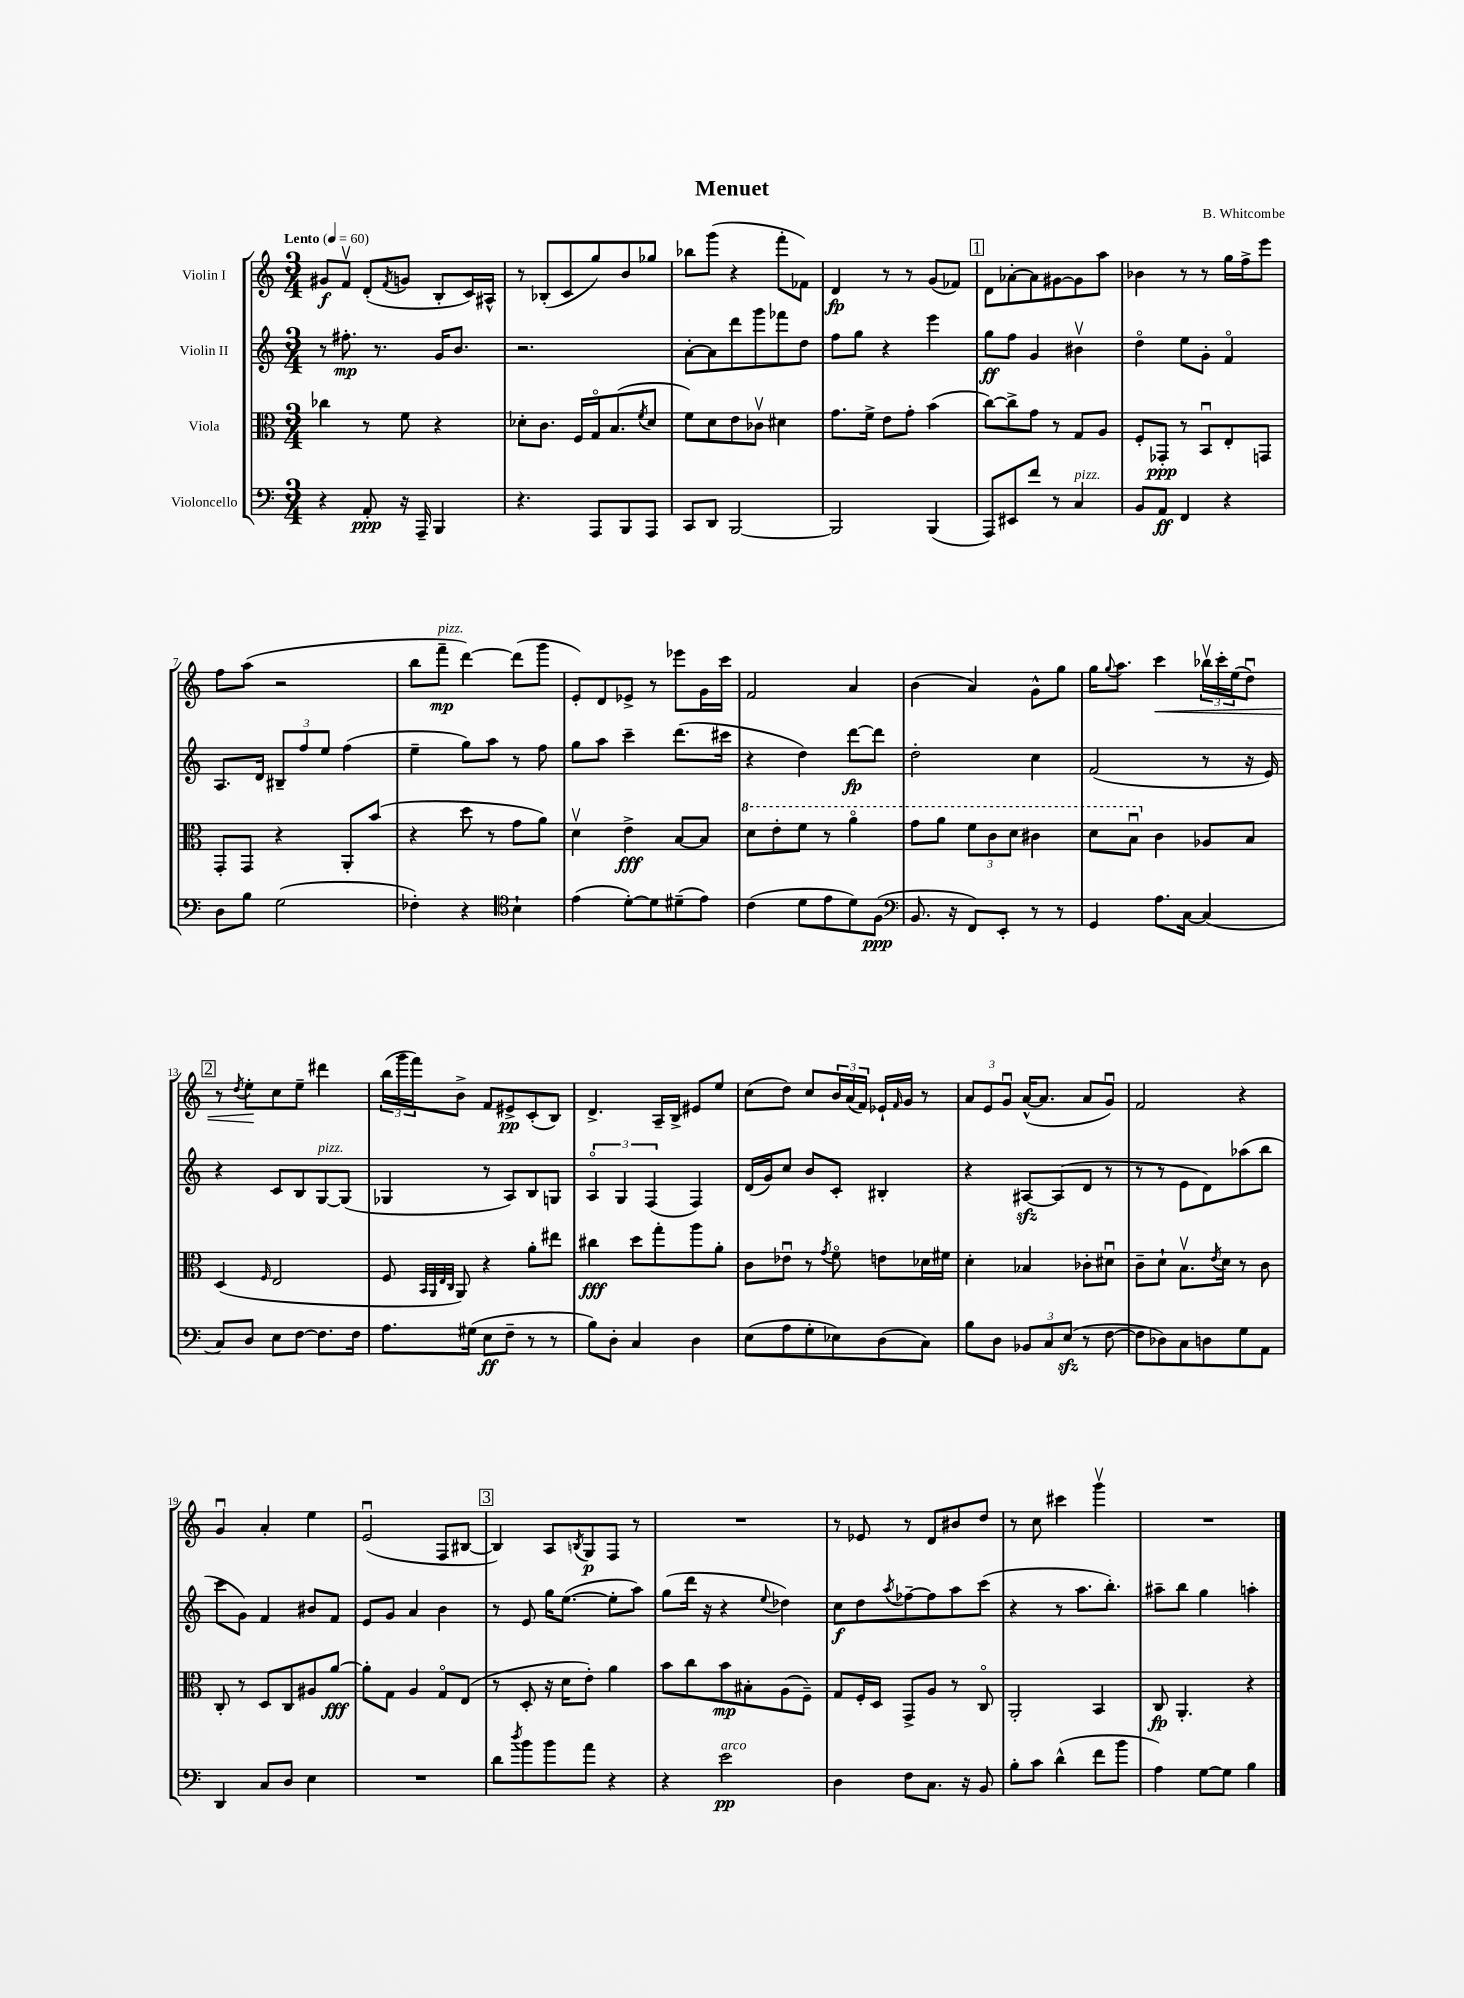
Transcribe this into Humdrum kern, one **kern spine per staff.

**kern	**dynam	**kern	**dynam	**kern	**dynam	**kern	**dynam
*part4	*part4	*part3	*part3	*part2	*part2	*part1	*part1
*staff4	*staff4	*staff3	*staff3	*staff2	*staff2	*staff1	*staff1
*I"Violoncello	*	*I"Viola	*	*I"Violin II	*	*I"Violin I	*
*clefF4	*	*clefC3	*	*clefG2	*	*clefG2	*
*k[]	*	*k[]	*	*k[]	*	*k[]	*
*M3/4	*	*M3/4	*	*M3/4	*	*M3/4	*
*MM60	*	*MM60	*	*MM60	*	*MM60	*
=1	=1	=1	=1	=1	=1	=1	=1
!	!	!	!	!	!	!LO:TX:a:B:t=Lento	!
4r	.	4cc-X\	.	8r	.	8g#X/L	f
.	.	.	.	8.ff#X'\	mp	8fv/J	.
8AA'/	ppp	8r	.	.	.	(8d'/L	.
.	.	.	.	8.r	.	.	.
.	.	.	.	.	.	8qf/	.
16r	.	8f\	.	.	.	8gn/J	.
16AAA~/	.	.	.	.	.	.	.
4BBB/	.	4r	.	16g/KL	.	8B'/L	.
.	.	.	.	8.b/J	.	.	.
.	.	.	.	.	.	16c/L)	.
.	.	.	.	.	.	16A#X^^/JJ	.
=2	=2	=2	=2	=2	=2	=2	=2
4.r	.	8d-X'\L	.	2.r	.	8r	.
.	.	8.c\J	.	.	.	(8B-X'/L	.
.	.	.	.	.	.	8c/	.
.	.	16F/LL	.	.	.	.	.
8AAA/L	.	16G/J	.	.	.	8gg/)	.
.	.	(8.B/	.	.	.	.	.
8BBB/	.	.	.	.	.	8b/	.
.	.	8qf/	.	.	.	.	.
8AAA/J	.	8d-/J	.	.	.	8gg-X/J	.
=3	=3	=3	=3	=3	=3	=3	=3
8CC/L	.	8f\L)	.	[8a'\L	.	8bb-X\L	.
8DD/J	.	8d\	.	8a\]	.	(8ggg\J	.
[2BBB/	.	8e\	.	8ddd\	.	4r	.
.	.	8c-Xv\J	.	8ggg\	.	.	.
.	.	4d#X\	.	8fff-X\	.	8fff'\L	.
.	.	.	.	8dd\J	.	8f-X\J)	.
=4	=4	=4	=4	=4	=4	=4	=4
2BBB/]	.	8.g\L	.	8ff\L	.	4d/	fp
.	.	.	.	8gg\J	.	.	.
.	.	16f^\Jk	.	.	.	.	.
.	.	8e\L	.	4r	.	8r	.
.	.	8g'\J	.	.	.	8r	.
(4BBB/	.	(4b\	.	4eee\	.	(8g/L	.
.	.	.	.	.	.	8f-X/J)	.
!!LO:REH:place=s1:t=1
=5	=5	=5	=5	=5	=5	=5	=5
8AAA/L)	.	[8cc\L)	.	8gg\L	ff	8d\L	.
8EE#X/	.	8cc^\]	.	8ff\J	.	[8a-X'\	.
8f/J	.	8g\J	.	4g/	.	8a-\]	.
8r	.	8r	.	.	.	[8g#X\	.
!LO:TX:a:i:t=pizz.	!	!	!	!	!	!	!
4C/	.	8G/L	.	4b#Xv\	.	8g#\]	.
.	.	8A/J	.	.	.	8aa\J	.
=6	=6	=6	=6	=6	=6	=6	=6
8BB/L	.	8F'/L	.	4dd\	.	4b-X\	.
8AA/J	ff	8GG-X'/J	ppp	.	.	.	.
4FF/	.	8r	.	8ee\L	.	8r	.
.	.	8BBu/L	.	8g'\J	.	8r	.
4r	.	8E'/	.	4f/	.	16gg\LL	.
.	.	.	.	.	.	16ff^\J	.
.	.	8GGn/J	.	.	.	8eee\J	.
!!LO:LB:g=z
=7	=7	=7	=7	=7	=7	=7	=7
8D\L	.	8GG'/L	.	8.A/L	.	8ff\L	.
8B\J	.	8GG/J	.	.	.	(8aa\J	.
.	.	.	.	16d/Jk	.	.	.
(2G\	.	4r	.	12B#X~/L	.	2r	.
.	.	.	.	12ff/	.	.	.
.	.	.	.	12ee/J	.	.	.
.	.	8AA'/L	.	(4ff\	.	.	.
.	.	(8b/J	.	.	.	.	.
=8	=8	=8	=8	=8	=8	=8	=8
4F-X'\)	.	4r	.	4ee~\	.	8bb\L	.
!	!	!	!	!	!	!LO:TX:a:i:t=pizz.	!
.	.	.	.	.	.	8fff~\J	mp
4r	.	8dd\	.	8gg\L)	.	[4ddd\)	.
.	.	8r	.	8aa\J	.	.	.
*clefC4	*	*	*	*	*	*	*
4B`\	.	8g\L	.	8r	.	(8ddd\L]	.
.	.	8a\J)	.	8ff\	.	8ggg\J	.
=9	=9	=9	=9	=9	=9	=9	=9
(4e\	.	4dv\	.	8gg\L	.	8e'/L)	.
.	.	.	.	8aa\J	.	8d/	.
[8d'\L)	.	4e^\	fff	4ccc~\	.	8e-X^/J	.
8d\]	.	.	.	.	.	8r	.
(8d#X~\	.	[8B/L	.	(8.ddd\L	.	8eee-X\L	.
8e\J)	.	8B/J]	.	.	.	16g\L	.
.	.	.	.	16ccc#X\Jk	.	16ccc\JJ	.
=10	=10	=10	=10	=10	=10	=10	=10
*	*	*8va	*	*	*	*	*
(4c\	.	8dd\L	.	4r	.	2f/	.
.	.	8ee'\	.	.	.	.	.
8d\L	.	8ff\J	.	4dd\)	.	.	.
8e\	.	8r	.	.	.	.	.
8d\)	.	4aa\	.	[8ddd\L	fp	4a/	.
(8F\J	ppp	.	.	8ddd\J]	.	.	.
=11	=11	=11	=11	=11	=11	=11	=11
*clefF4	*	*	*	*	*	*	*
8.BB/	.	8gg\L	.	2dd'\	.	(4b\	.
.	.	8aa\J	.	.	.	.	.
16r	.	.	.	.	.	.	.
8FF/L)	.	12ff\L	.	.	.	4a/)	.
.	.	12cc\	.	.	.	.	.
8EE'/J	.	.	.	.	.	.	.
.	.	12dd\J	.	.	.	.	.
8r	.	4cc#X\	.	4cc\	.	8g^^\L	.
8r	.	.	.	.	.	8gg\J	.
=12	=12	=12	=12	=12	=12	=12	=12
4GG/	.	8dd\L	.	(2f/	.	16gg\KL	.
.	.	.	.	.	.	8qqgg/	.
.	.	.	.	.	.	8.aa\J	.
.	.	8bu\J	.	.	.	.	.
*	*	*X8va	*	*	*	*	*
!	!	!	!	!	!	!	!LO:HP:b
8.A\L	.	4c\	.	.	.	4ccc\	<
[16C\Jk	.	.	.	.	.	.	.
(4C/]	.	8A-X/L	.	8r	.	24bb-Xv\LL	.
.	.	.	.	.	.	24ccc'\	.
.	.	.	.	.	.	(24ee\J	.
.	.	8B/J	.	16r	.	8ddu\J)	.
.	.	.	.	16e/)	.	.	.
!!LO:LB:g=z
!!LO:REH:place=s1:t=2
=13	=13	=13	=13	=13	=13	=13	=13
8C/L)	.	(4D/	.	4r	.	8r	.
.	.	.	.	.	.	8qdd/	.
8D/J	.	.	.	.	.	8ee'\L	.
.	.	16qqF/	.	.	.	.	.
8E\L	.	2E/	.	8c/L	.	8cc\	[
[8F\J	.	.	.	8B/	.	8ee~\J	.
!	!	!	!	!LO:TX:a:i:t=pizz.	!	!	!
8.F\L]	.	.	.	[8G/	.	4ddd#X\	.
.	.	.	.	(8G/J]	.	.	.
16F\Jk	.	.	.	.	.	.	.
=14	=14	=14	=14	=14	=14	=14	=14
8.A\L	.	8F/	.	4G-X/	.	(24bb\LL	.
.	.	.	.	.	.	24ggg\	.
.	.	.	.	.	.	24fff\J)	.
.	.	32qqBB/LLL	.	.	.	.	.
.	.	32qqAA/	.	.	.	.	.
.	.	32qqE/	.	.	.	.	.
.	.	32qqC/JJJ	.	.	.	.	.
.	.	8AA/)	.	.	.	8b^\J	.
(16G#X\Jk	.	.	.	.	.	.	.
8E\L	ff	4r	.	8r	.	8f/L	.
8F~\J	.	.	.	8A/L)	.	8e#X^/	pp
8r	.	8a'\L	.	8B/	.	(8c'/	.
8r	.	8ee#X\J	.	8Gn/J	.	8B/J)	.
=15	=15	=15	=15	=15	=15	=15	=15
8B\L)	.	4cc#X\	fff	6A/	.	4.d^/	.
8D'\J	.	.	.	.	.	.	.
.	.	.	.	6G/	.	.	.
4C/	.	8dd\L	.	.	.	.	.
.	.	.	.	(6F/	.	.	.
.	.	8gg'\	.	.	.	16A~/LL	.
.	.	.	.	.	.	16B^/JJ	.
4D\	.	8aa\	.	4F/)	.	8e#X/L	.
.	.	8a'\J	.	.	.	8ee/J	.
=16	=16	=16	=16	=16	=16	=16	=16
(8E\L	.	8c\L	.	(16d/LL	.	(8cc\L	.
.	.	.	.	16g/J)	.	.	.
8A\	.	8e-Xu\J	.	8cc/J	.	8dd\J)	.
8G'\	.	8r	.	8b/L	.	8cc/L	.
.	.	8qg/	.	.	.	.	.
8E-X\)	.	8f\	.	8c'/J	.	24b/L	.
.	.	.	.	.	.	(24a/	.
.	.	.	.	.	.	24f/JJ)	.
(8D\	.	8en\L	.	4B#X'/	.	16e-X`/LL	.
.	.	.	.	.	.	16qqf/	.
.	.	.	.	.	.	16g/JJ	.
8C\J)	.	16d-X\L	.	.	.	8r	.
.	.	16f#X\JJ	.	.	.	.	.
=17	=17	=17	=17	=17	=17	=17	=17
8B\L	.	4d'\	.	4r	.	12a/L	.
.	.	.	.	.	.	12e/	.
8D\J	.	.	.	.	.	.	.
.	.	.	.	.	.	12gu/J	.
12BB-X/L	.	4B-X/	.	[8A#Xzz/L	.	([16a^^/KL	.
.	.	.	.	.	.	8.a/J]	.
12C/	.	.	.	.	.	.	.
.	.	.	.	(8A#/]	.	.	.
(12Ezz/J	.	.	.	.	.	.	.
8r	.	8c-X'\L	.	8d/J	.	8a/L	.
[8F\	.	8d#Xu\J	.	8r	.	8gu/J)	.
=18	=18	=18	=18	=18	=18	=18	=18
8F\L]	.	8c~\L	.	8r	.	2f/	.
8D-X\)	.	8d`\J	.	8r	.	.	.
8C\	.	8.Bv\L	.	8e\L	.	.	.
8Dn\	.	.	.	8d\)	.	.	.
.	.	8qe/	.	.	.	.	.
.	.	16d\Jk	.	.	.	.	.
8G\	.	8r	.	(8aa-X\	.	4r	.
8AA\J	.	8c\	.	8bb\J	.	.	.
!!LO:LB:g=z
=19	=19	=19	=19	=19	=19	=19	=19
4DD/	.	8C'/	.	8ccc\L	.	4gu/	.
.	.	8r	.	8g\J)	.	.	.
8C/L	.	8D/L	.	4f/	.	4a'/	.
8D/J	.	8C/	.	.	.	.	.
4E\	.	8A#X/	.	8b#X/L	.	4ee\	.
.	.	[8a/J	fff	8f/J	.	.	.
=20	=20	=20	=20	=20	=20	=20	=20
2.r	.	8a'\L]	.	8e/L	.	(2eu/	.
.	.	8G\J	.	8g/J	.	.	.
.	.	4A/	.	4a/	.	.	.
.	.	8G/L	.	4b\	.	8F/L	.
.	.	(8E/J	.	.	.	[8B#X/J	.
!!LO:REH:place=s1:t=3
=21	=21	=21	=21	=21	=21	=21	=21
8d\L	.	8r	.	8r	.	4B#/])	.
8qdd/	.	.	.	.	.	.	.
8b\	.	8D'/	.	8e/	.	.	.
8b\	.	16r	.	16gg\KL	.	8A/L	.
.	.	16d\KL	.	([8.ee\J	.	.	.
.	.	.	.	.	.	8qBn/	.
8a\J	.	8e'\J)	.	.	.	8G/	p
4r	.	4a\	.	8ee'\L]	.	8F/J	.
.	.	.	.	8aa\J)	.	8r	.
=22	=22	=22	=22	=22	=22	=22	=22
4r	.	8b\L	.	(8gg\L	.	2.r	.
.	.	8cc\	.	16ddd\Jk	.	.	.
.	.	.	.	16r	.	.	.
!LO:TX:a:i:t=arco	!	!	!	!	!	!	!
2e\	pp	8b\	mp	4r	.	.	.
.	.	8B#X'\	.	.	.	.	.
.	.	.	.	8qqee/	.	.	.
.	.	(8A\	.	4dd-X\)	.	.	.
.	.	8F~\J)	.	.	.	.	.
=23	=23	=23	=23	=23	=23	=23	=23
4D\	.	8G/L	.	8cc\L	f	8r	.
.	.	16F'/L	.	8dd\	.	8e-X/	.
.	.	16D/JJ	.	.	.	.	.
.	.	.	.	8qaa/	.	.	.
8F\L	.	8GG^/L	.	[8ff-X~\	.	8r	.
8.C\J	.	8A/J	.	8ff-\]	.	8d/L	.
.	.	8r	.	8aa\	.	8b#X/	.
16r	.	.	.	.	.	.	.
8BB/	.	8C/	.	(8ccc\J	.	8dd/J	.
=24	=24	=24	=24	=24	=24	=24	=24
8B'\L	.	2AA'/	.	4r	.	8r	.
8c\J	.	.	.	.	.	8cc\	.
(4d^^\	.	.	.	8r	.	4ccc#X\	.
.	.	.	.	8.aa\L	.	.	.
8f\L	.	4BB/	.	.	.	4gggv\	.
.	.	.	.	8.bb'\J)	.	.	.
8b\J	.	.	.	.	.	.	.
=25	=25	=25	=25	=25	=25	=25	=25
4A\)	.	8C/	fp	8aa#X~\L	.	2.r	.
.	.	4.AA'/	.	8bb\J	.	.	.
[8G\L	.	.	.	4gg\	.	.	.
8G\J]	.	.	.	.	.	.	.
4B\	.	4r	.	4aan'\	.	.	.
==	==	==	==	==	==	==	==
*-	*-	*-	*-	*-	*-	*-	*-
